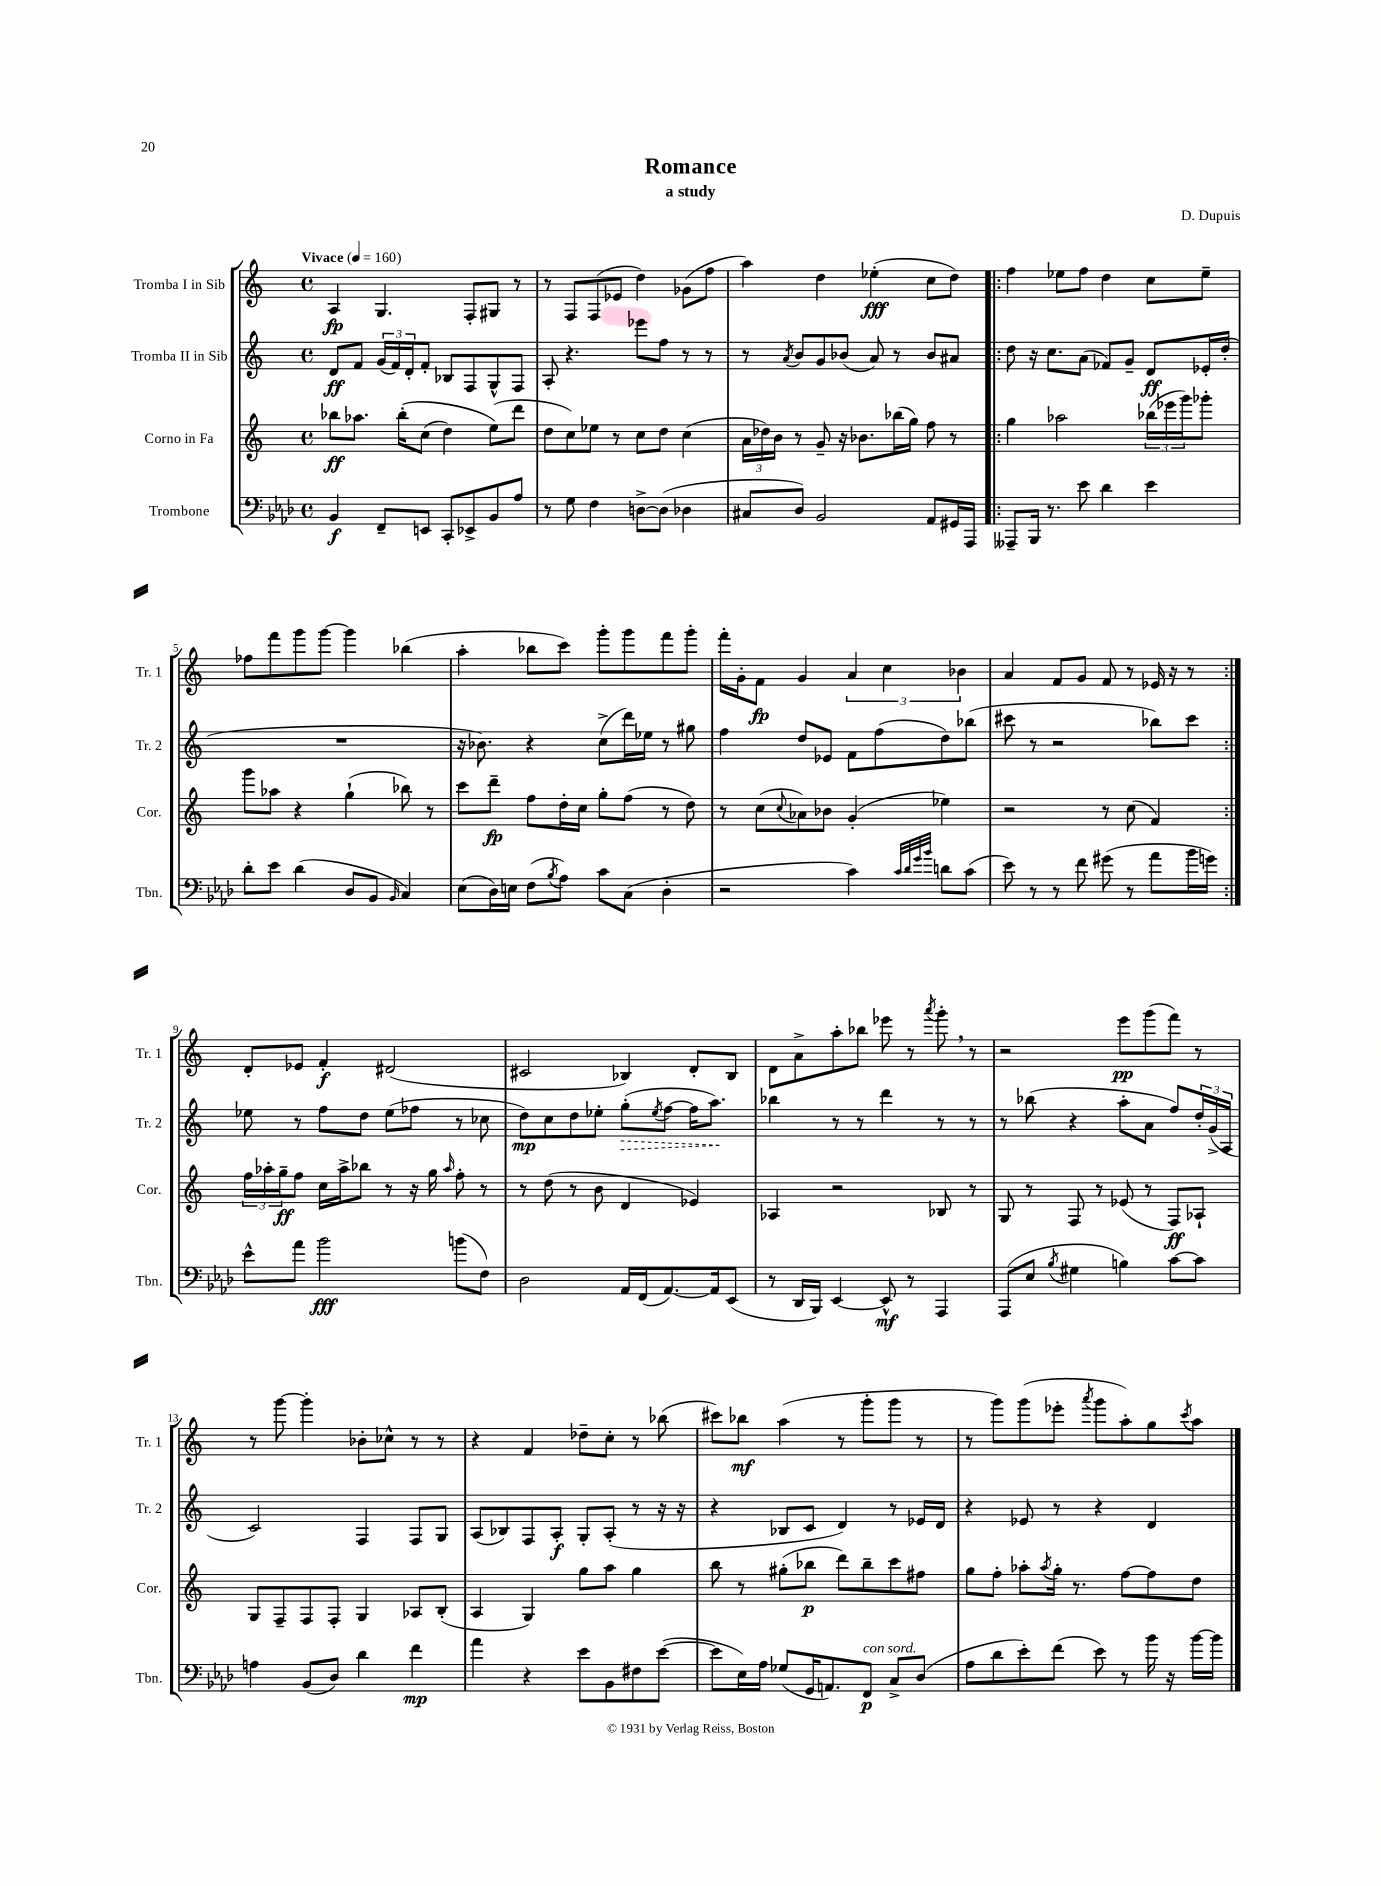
\header { title = "Romance" composer = "D. Dupuis" subtitle = "a study" }
<<
\new StaffGroup <<
\new Staff = "s0" \with { instrumentName = "Tromba I in Sib" shortInstrumentName = "Tr. 1" } {
    \clef treble \key c \major \defaultTimeSignature \time 4/4 \tempo "Vivace" 4 = 160
    a4\fp g4. f8-. gis8 r8 |
    r8 f8 f8( ees'8 d''4) ges'8( f''8 |
    a''4) d''4 ees''4-.\fff( c''8 d''8) |
    \repeat volta 2 { f''4 ees''8 f''8 d''4 c''8 ees''8-- |
    fes''8 f'''8 g'''8 g'''8~ g'''4 bes''4( |
    a''4-. bes''8 c'''8) g'''8-. g'''8 f'''8 g'''8-. |
    f'''16-. g'16-. f'8\fp g'4 \tuplet 3/2 { a'4 c''4 bes'4 } |
    a'4 f'8 g'8 f'8 r8 ees'16 r16 r8 | }
    d'8-. ees'8 f'4-.\f dis'2( |
    cis'2 bes4) d'8-. bes8 |
    d'8 a'8-> a''8-. bes''8 ees'''8 r8 \acciaccatura { a'''8 } g'''8-. \breathe r8 |
    r2 e'''8\pp g'''8( f'''8) r8 |
    r8 g'''8~ g'''4-. bes'8-. ces''8-^ r8 r8 |
    r4 f'4 des''8-- c''8-. r8 bes''8( |
    cis'''8) bes''8\mf a''4( r8 g'''8-. g'''8 r8 |
    r8 g'''8) g'''8( ees'''8-. \acciaccatura { a'''8 } g'''8 a''8-.) g''8 \acciaccatura { c'''8 } a''8 \bar "|." |
}
\new Staff = "s1" \with { instrumentName = "Tromba II in Sib" shortInstrumentName = "Tr. 2" } {
    \clef treble \key c \major \defaultTimeSignature \time 4/4
    d'8\ff f'8 \tuplet 3/2 { g'16( f'16) d'16-. } f'8-. bes8 f8 g8-^ f8 |
    a8-. r4. ees'''8 f''8 r8 r8 |
    r8 \acciaccatura { a'8 } b'8 g'8 bes'8( a'8) r8 bes'8 ais'8 |
    \repeat volta 2 { d''8 r16 c''8. a'8( fes'8) g'8-- d'8\ff ees'16-. d''16-.( |
    R1 |
    r16 bes'8.) r4 c''8->( d'''16) ees''16 r8 gis''8 |
    f''4 d''8 ees'8 f'8 f''8( d''8) bes''8( |
    cis'''8 r8 r2 bes''8) cis'''8 | }
    ees''8 r8 f''8 d''8 ees''8( fes''8 r8 ces''8 |
    d''8\mp) c''8 d''8 ees''8-. \once \override Hairpin.style = #'dashed-line g''8-.\>( \acciaccatura { ees''8 } f''8~ f''16 a''8.\!) |
    bes''4 r8 r8 d'''4 r8 r8 |
    r8 bes''8( r4 a''8-. a'8 f''8) \tuplet 3/2 { d''16-. g'16->( a16 } |
    c'2) f4 f8 g8 |
    a8( bes8) f8 a8-.\f g8-. a8-.( r8 r16 r16 |
    r4 bes8 c'8 d'4) r8 ees'16 d'16 |
    r4 ees'8 r8 r4 d'4 \bar "|." |
}
\new Staff = "s2" \with { instrumentName = "Corno in Fa" shortInstrumentName = "Cor." } {
    \clef treble \key c \major \defaultTimeSignature \time 4/4
    bes''8\ff aes''8. bes''16-.\( c''8( d''4) e''8(\) d'''8 |
    d''8 c''8) ees''8 r8 c''8 d''8 c''4( |
    \tuplet 3/2 { a'16 des''16) b'16 } r8 g'8-- r16 bes'8. bes''16( g''16) f''8 r8 |
    \repeat volta 2 { g''4 aes''2 \tuplet 3/2 { bes''16( ees'''16 g'''16) } ges'''8-. |
    g'''8 aes''8 r4 g''4-!( bes''8) r8 |
    c'''8 d'''8--\fp f''8 d''16-. c''16 g''8-. f''8( r8 d''8) |
    r8 c''8( \appoggiatura { c''8 } aes'8) bes'8 g'4-.( ees''4) |
    r2 r8 c''8( f'4) | }
    \tuplet 3/2 { f''16 aes''16-. g''16--\ff } f''8 c''16 aes''16-> bes''8 r8 r16 g''16 \grace { aes''16 } f''8-. r8 |
    r8 d''8( r8 b'8 d'4 ees'4) |
    aes4 r2 bes8 r8 |
    g8 r8 f8 r8 ees'8( r8 f8\ff) aes8-! |
    g8 f8-- f8 f8-. g4 aes8 b8-.( |
    a4 g4) g''8 a''8 g''4 |
    b''8 r8 gis''8-.( bes''8\p d'''8) bes''8-- c'''8 fis''8 |
    g''8 f''8-. aes''8-. \acciaccatura { aes''8 } g''16-. r8. f''8~ f''8 d''8 \bar "|." |
}
\new Staff = "s3" \with { instrumentName = "Trombone" shortInstrumentName = "Tbn." } {
    \clef bass \key aes \major \defaultTimeSignature \time 4/4
    bes,4\f f,8-- e,8 c,8-. ees,8-> bes,8 aes8 |
    r8 g8 f4 d8~-> d8( des4 |
    cis8 des8) bes,2 aes,8 gis,16 aes,,16 |
    \repeat volta 2 { aeses,,8-- bes,,16 r8. ees'8 des'4 ees'4 |
    des'8-. ees'8 des'4( des8 bes,8 \grace { bes,16 } c4) |
    ees8( des16) e16 f8( \acciaccatura { bes8 } aes8) c'8 c8( des4-. |
    r2 c'4) \grace { c'32 des'32 g'32 bes'32 } d'8 c'8( |
    ees'8) r8 r8 f'8 gis'8( r8 aes'8 bes'16 g'16) | }
    ees'8-^ aes'8 bes'2\fff b'8( f8) |
    des2 aes,16 f,16( aes,8.~) aes,16 ees,8( |
    r8 des,16 bes,,16) ees,4~ ees,8-^\mf r8 aes,,4 |
    aes,,8( ees8 \acciaccatura { bes8 } gis4 b4) c'8~ c'8 |
    a4 bes,8( des8) des'4 f'4\mp |
    aes'4 r4 ees'8 bes,8 fis8 ees'8~( |
    ees'8 ees16) aes16 ges8( g,16 a,8.) f,8\p^\markup { \italic "con sord." } c8-> des8( |
    aes8 des'8 ees'8-.) f'8( ees'8) r8 bes'16 r16 bes'16~ bes'16 \bar "|." |
}
>>
>>
